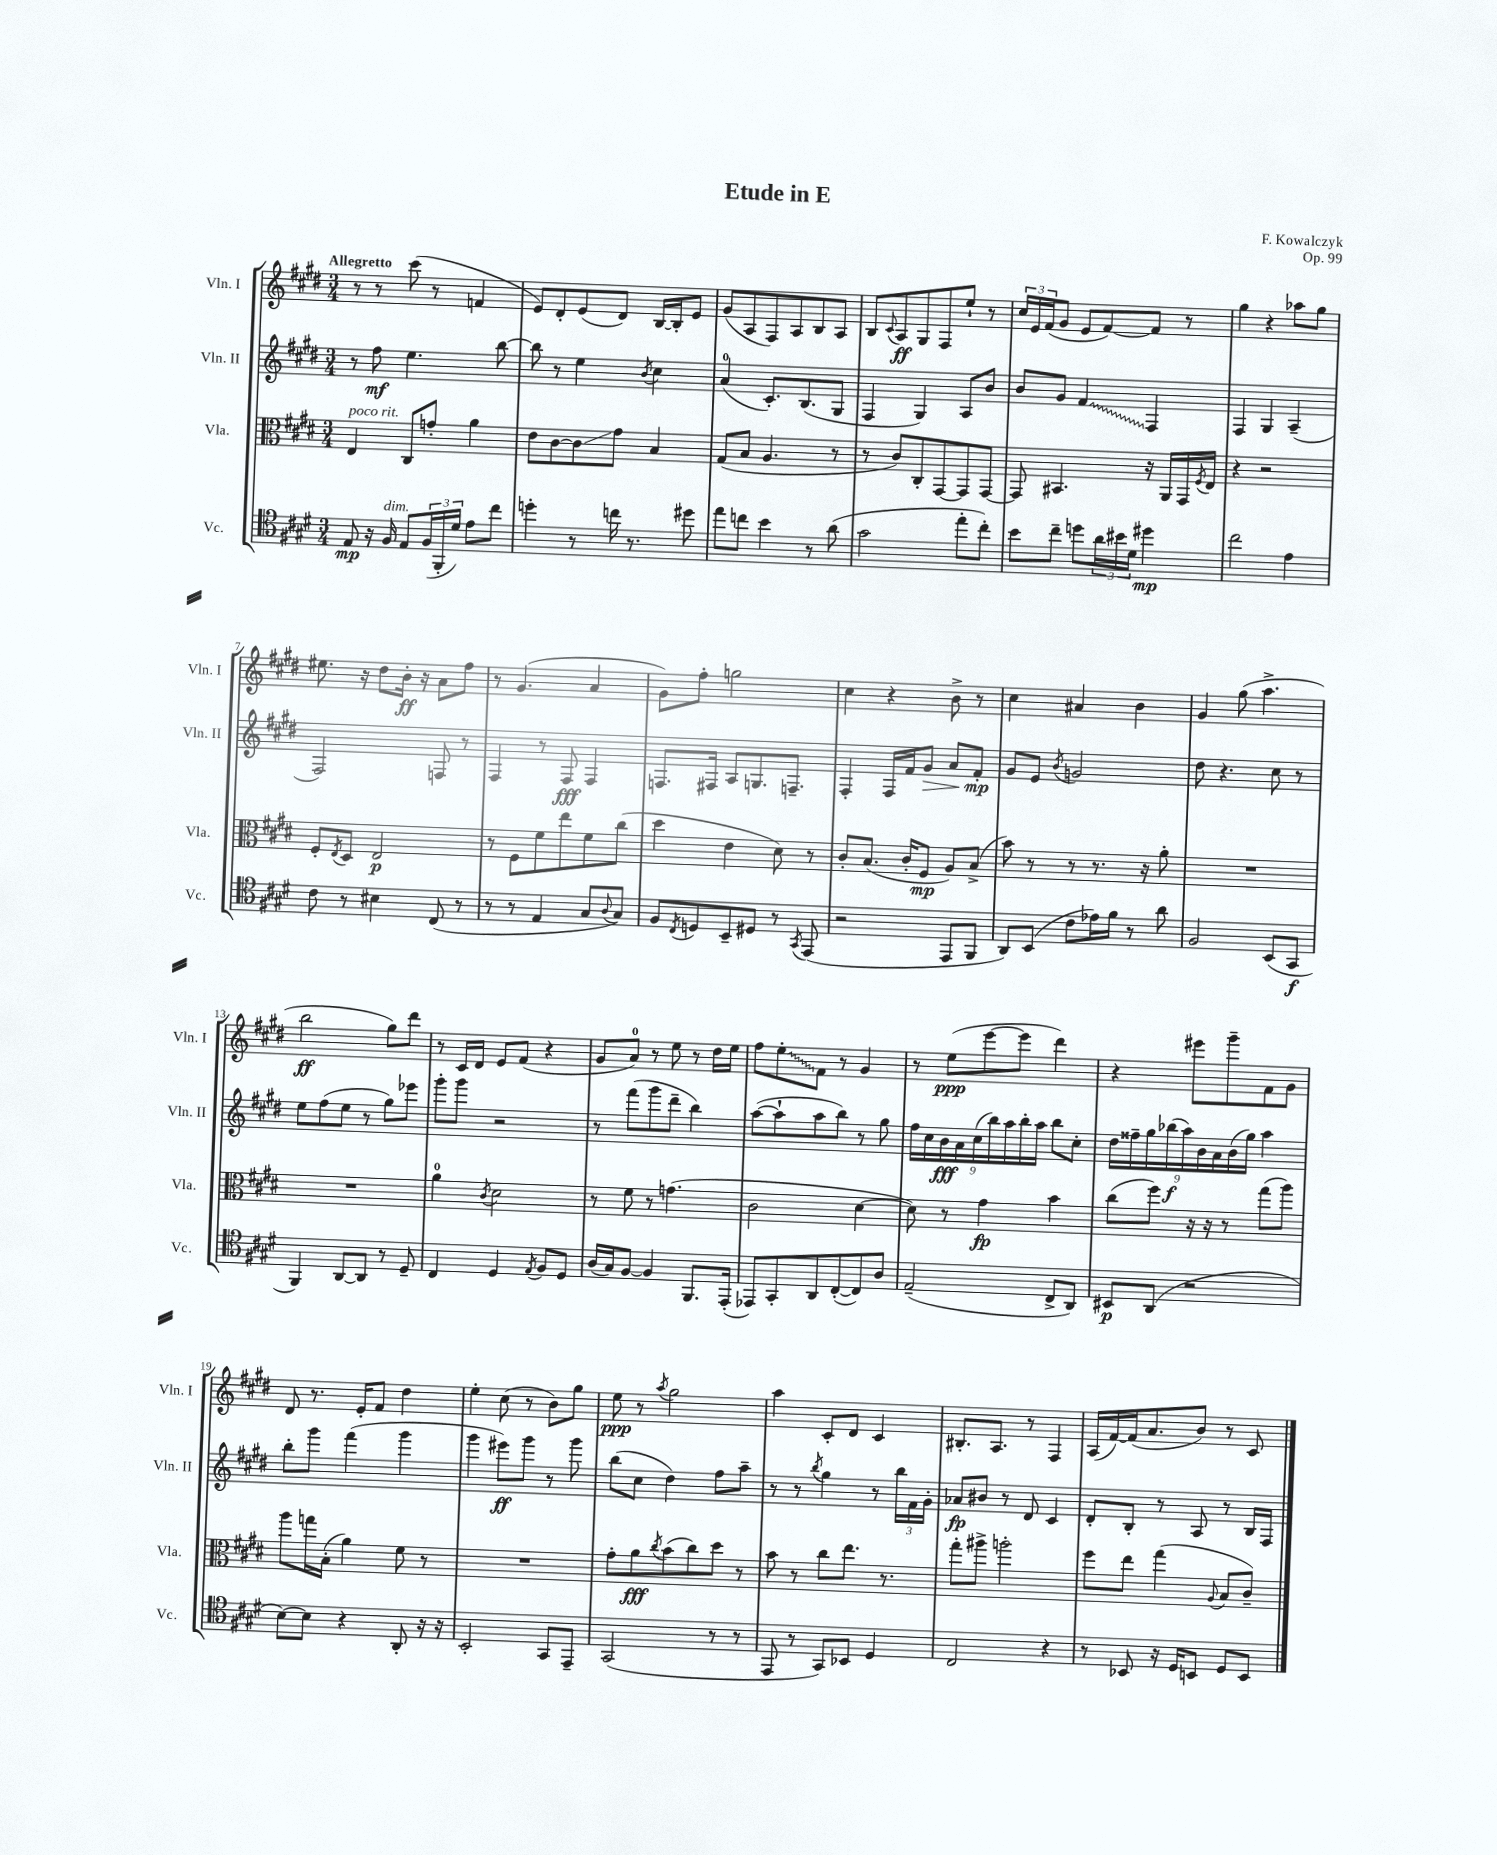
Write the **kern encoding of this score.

**kern	**kern	**kern	**kern
*staff4	*staff3	*staff2	*staff1
*clefC4	*clefC3	*clefG2	*clefG2
*k[f#c#g#d#]	*k[f#c#g#d#]	*k[f#c#g#d#]	*k[f#c#g#d#]
*M3/4	*M3/4	*M3/4	*M3/4
8E	4E	8r	8r
16r	.	8ff#	8r
16F#	.	.	.
8E	8C#	4.ee	(8ccc#
(24F#	8g'	.	8r
24FF#'	.	.	.
24d#)	.	.	.
8e	4a	.	4f
8cc#	.	[8bb	.
=	=	=	=
4dd'	8e	8bb]	8e)
.	[8c#	8r	8d#'
8r	8c#]	4ee	(8e
16cc	8g#	.	8d#)
8.r	.	.	.
.	.	8qb	.
.	4B	4cc#	[16B
.	.	.	16B']
8dd#	.	.	8e
=	=	=	=
8ee	(8G#	(4a	(8g#
8cc	8B	.	8A
4b	4.A	8.c#')	8F#)
.	.	.	8A
.	.	(8.B	.
8r	.	.	8B
(8a	8r	8G#	8A
=	=	=	=
2g#	8r	4F#	8B
.	.	.	8qqc#
.	8c#)	.	8A
.	8C#'	4G#)	8G#
.	[8GG#	.	8F#
8ee'	8GG#]	8A	8ee`
8cc#')	[8GG#	8b	8r
=	=	=	=
8b	8GG#]	8b	24cc#
.	.	.	24e
.	.	.	(24f#
8cc#~	4.BB#	8g#	8g#
8dd	.	4f#	8e
24a	.	.	[8f#)
24b#	.	.	.
24d#	.	.	.
4dd#	16r	4F#	8f#]
.	16AA	.	.
.	16GG#	.	8r
.	8qF#	.	.
.	16E	.	.
=	=	=	=
2cc#	4r	4F#	4gg#
.	2r	4G#	4r
4e	.	(4A~	8aa-
.	.	.	8gg#
=	=	=	=
8c#	8F#'	2F#)	8.ee#
.	8qE	.	.
8r	8D#	.	.
.	.	.	16r
4B#	2E	.	8dd#
.	.	.	16b'
.	.	.	16r
(8C#	.	8F	8a
8r	.	8r	8ff#
=	=	=	=
8r	8r	4F#	8r
8r	8F#	.	(4.g#
4E	8f#	8r	.
.	8ee	8F#	.
8G#	8f#	4F#	4a
8qqA	.	.	.
8G#)	(8cc#	.	.
=	=	=	=
8F#	4dd#	8.F	8g#)
8qC#	.	.	.
8D	.	.	8ff#'
.	.	16F#	.
8BB~	4e	8A	2gg
8D#	.	8.G	.
8r	8d#)	.	.
.	.	8.F~	.
8qGG#	.	.	.
(8EE	8r	.	.
=	=	=	=
2r	8c#'	4F#'	4cc#
.	(8.B	.	.
.	.	16F#	4r
.	16c#'	16f#	.
.	8F#	8g#	.
8EE	8A)	8a	8b^
8FF#	(8B^	8f#'	8r
=	=	=	=
8AA)	8b)	8g#	4cc#
(8BB	8r	8e	.
.	.	8qb	.
8c#	8r	2g	4a#
16e-)	8.r	.	.
16f#	.	.	.
8r	.	.	4b
.	16r	.	.
8a	8a'	.	.
=	=	=	=
2F#	2.r	8dd#	4g#
.	.	4.r	.
.	.	.	(8gg#
.	.	.	4.aa^
(8BB	.	8cc#	.
8GG#	.	8r	.
=	=	=	=
4FF#)	2.r	8ee	2bb
.	.	(8ff#	.
[8AA	.	8ee	.
8AA]	.	8r	.
8r	.	8gg#)	8gg#)
8D#~	.	8eee-	8ddd#
=	=	=	=
4C#	4a	8ggg#'	8r
.	.	8ggg#	16c#
.	.	.	16d#
.	8qc#	.	.
4D#	2d#	2r	8e
.	.	.	(8f#
8qE	.	.	.
8F#	.	.	4r
8D#	.	.	.
=	=	=	=
(16A	8r	8r	8g#
16G#)	.	.	.
[8F#	8f#	(8fff#	8a)
4F#]	8r	8ggg#	8r
.	(4.g	8ddd#~	8ee
8.FF#	.	4bb)	8r
.	.	.	16dd#
(16EE'	.	.	16ee
=	=	=	=
8EE-)	2c#	([8aa	8ff#
8GG#'	.	8aa`]	8ee'
8AA	.	8aa	8f#
([8C#'	.	8bb)	8r
8C#])	[4d#	8r	4g#
8A	.	8gg#	.
=	=	=	=
(2E~	8d#])	18ff#	8r
.	.	18cc#	.
.	.	18b	.
.	8r	.	(8ee
.	.	18a	.
.	.	(18cc#	.
.	4g#	.	[8eee
.	.	18bb)	.
.	.	18aa	.
.	.	.	8eee]
.	.	18bb'	.
.	.	18aa	.
8C#^	4b	8bb	4ddd#)
8AA)	.	8cc#'	.
=	=	=	=
8BB#	(8cc#	18dd#	4r
.	.	18ff##~	.
.	.	18gg#	.
(8AA	8ff#)	.	.
.	.	(18bb-	.
.	.	18aa)	.
2r	16r	.	8eee#
.	.	18b	.
.	16r	.	.
.	.	18a	.
.	8r	.	8ggg#~
.	.	(18b	.
.	.	18gg#)	.
.	(8gg#	4aa	8f#
.	8aa)	.	8g#
=	=	=	=
[8B)	8aa	8bb'	8d#
8B]	16gg	8ggg#	8.r
.	(16B'	.	.
4r	4a)	(4fff#	.
.	.	.	16e'
.	.	.	8f#
8AA'	8f#	4ggg#	4dd#
16r	8r	.	.
16r	.	.	.
=	=	=	=
2BB'	2.r	4ggg#	4ee'
.	.	8eee#)	(8cc#
.	.	8ggg#	8r
8GG#	.	8r	8b)
8EE~	.	8ggg#	8gg#
=	=	=	=
(2GG#	8g#'	(8bb	8ee
.	8a	8cc#	8r
.	8qcc#	.	8qaa
.	(8b	4dd#)	2gg#
.	8cc#)	.	.
8r	8dd#	8ff#	.
8r	8r	8aa~	.
=	=	=	=
8EE	8b	8r	4aa
8r	8r	8r	.
.	.	8qbb	.
8GG#)	8cc#	4gg#	8c#'
8BB-	8.ee	.	8d#
4D#	.	8r	4c#
.	8.r	.	.
.	.	24bb	.
.	.	24f#	.
.	.	24g#'	.
=	=	=	=
2C#	8gg#'	8a-	8.B#'
.	8aa#^	8b#	.
.	.	.	8.A
.	2aa'	8r	.
.	.	8d#	8r
4r	.	4c#	4F#
=	=	=	=
8r	8ff#	8d#'	(16A
.	.	.	[16f#)
8BB-	8ee	8B'	(16f#]
.	.	.	8.a
16r	(4gg#	8r	.
16D#	.	.	.
8BB	.	8A	8b)
.	8qqA	.	.
8D#	8B	8r	8r
8BB	8c#~)	16B	8c#
.	.	16F#	.
==	==	==	==
*-	*-	*-	*-
